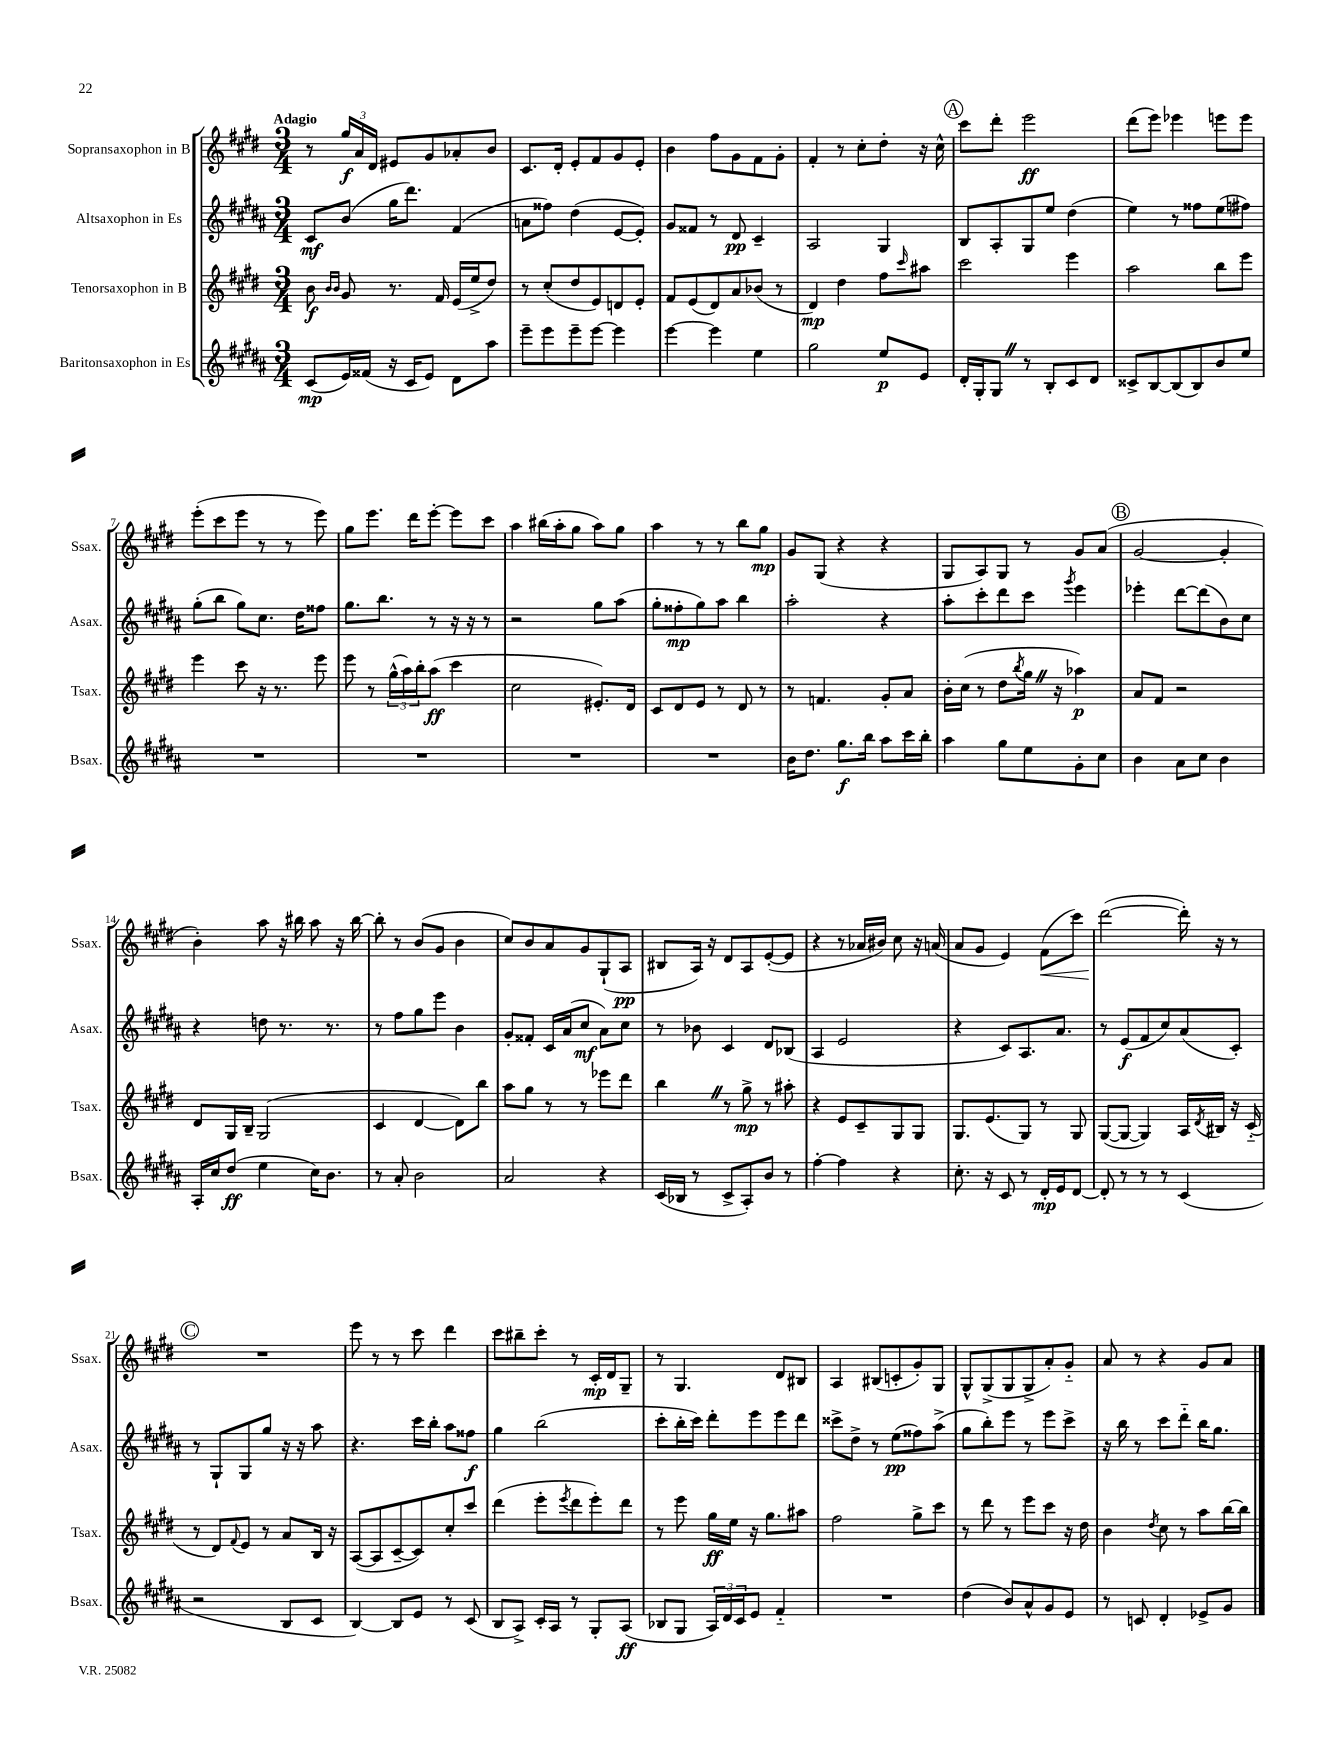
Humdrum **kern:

**kern	**dynam	**kern	**dynam	**kern	**dynam	**kern	**dynam
*part4	*part4	*part3	*part3	*part2	*part2	*part1	*part1
*staff4	*staff4	*staff3	*staff3	*staff2	*staff2	*staff1	*staff1
*I"Baritonsaxophon in Es	*	*I"Tenorsaxophon in B	*	*I"Altsaxophon in Es	*	*I"Sopransaxophon in B	*
*I'Bsax.	*	*I'Tsax.	*	*I'Asax.	*	*I'Ssax.	*
*clefG2	*	*clefG2	*	*clefG2	*	*clefG2	*
*k[f#c#g#d#a#]	*	*k[f#c#g#d#]	*	*k[f#c#g#d#a#]	*	*k[f#c#g#d#]	*
*M3/4	*	*M3/4	*	*M3/4	*	*M3/4	*
=1	=1	=1	=1	=1	=1	=1	=1
!	!	!	!	!	!	!LO:TX:a:B:t=Adagio	!
(8c#/L	mp	8b\	f	8c#/L	mf	8r	.
.	.	16qqb/LL	.	.	.	.	.
.	.	16qqb/JJ	.	.	.	.	.
16e/L)	.	8g#/	.	(8b/J	.	24gg#/LL	f
.	.	.	.	.	.	24a/	.
(16f##X/JJ	.	.	.	.	.	.	.
.	.	.	.	.	.	24d#/JJ	.
16r	.	8.r	.	16gg#\KL	.	8e#X/L	.
16c#/KL	.	.	.	8.ddd#\J)	.	.	.
8e/J)	.	.	.	.	.	8g#/	.
.	.	16f#/	.	.	.	.	.
8d#\L	.	(16e/LL	.	(4f#/	.	8a-X'/	.
.	.	16ee^/J	.	.	.	.	.
8aa#\J	.	8dd#/J)	.	.	.	8b/J	.
=2	=2	=2	=2	=2	=2	=2	=2
8eee~\L	.	8r	.	8an\L	.	8.c#/L	.
8eee\	.	(8cc#'/L	.	8ff##X\J)	.	.	.
.	.	.	.	.	.	16d#'/Jk	.
8eee~\	.	8dd#/	.	(4dd#\	.	8e'/L	.
[8eee\J	.	8e/)	.	.	.	8f#/	.
4eee\]	.	8dn/	.	[8e/L	.	8g#/	.
.	.	8e'/J	.	8e'/J])	.	8e'/J	.
=3	=3	=3	=3	=3	=3	=3	=3
[4eee\	.	8f#/L	.	8g#/L	.	4b\	.
.	.	(8e/	.	8f##X/J	.	.	.
4eee\]	.	8d#/)	.	8r	.	8ff#\L	.
.	.	8a/	.	8d#/	pp	8g#\	.
4ee\	.	(8b-X/J	.	4c#~/	.	8f#\	.
.	.	8r	.	.	.	8g#'\J	.
=4	=4	=4	=4	=4	=4	=4	=4
2gg#\	.	4d#/)	mp	2A#/	.	4f#'/	.
.	.	4dd#\	.	.	.	8r	.
.	.	.	.	.	.	8cc#'\L	.
8ee/L	p	8ff#\L	.	4G#/	.	8dd#'\J	.
.	.	16qqccc#/	.	.	.	.	.
8e/J	.	8aa#X\J	.	.	.	16r	.
.	.	.	.	.	.	16cc#^^\	.
!!LO:REH:place=s1:t=A
=5	=5	=5	=5	=5	=5	=5	=5
16d#'/LL	.	2ccc#\	.	8B/L	.	8ccc#\L	.
16G#'/J	.	.	.	.	.	.	.
8G#Z/J	.	.	.	8A#'/	.	8ddd#'\J	.
8r	.	.	.	8G#/	.	2eee\	ff
8B'/L	.	.	.	8ee/J	.	.	.
8c#/	.	4eee\	.	(4dd#\	.	.	.
8d#/J	.	.	.	.	.	.	.
=6	=6	=6	=6	=6	=6	=6	=6
8c##X^/L	.	2aa\	.	4ee\)	.	(8ddd#\L	.
[8B/	.	.	.	.	.	8eee\J)	.
(8B/]	.	.	.	8r	.	4eee-X\	.
8B/)	.	.	.	8ff##X\L	.	.	.
8b/	.	8bb\L	.	(8ee\	.	8eeen\L	.
8ee/J	.	8eee\J	.	8ff#X\J)	.	8eee\J	.
!!LO:LB:g=z
=7	=7	=7	=7	=7	=7	=7	=7
2.r	.	4eee\	.	(8gg#'\L	.	(8eee'\L	.
.	.	.	.	8bb\J	.	8ccc#\	.
.	.	8ccc#\	.	8gg#\L)	.	8eee\J	.
.	.	16r	.	8.cc#\J	.	8r	.
.	.	8.r	.	.	.	.	.
.	.	.	.	.	.	8r	.
.	.	.	.	16dd#\KL	.	.	.
.	.	8eee\	.	8ff##X\J	.	8eee\)	.
=8	=8	=8	=8	=8	=8	=8	=8
2.r	.	8eee\	.	8.gg#\L	.	8gg#\L	.
.	.	8r	.	.	.	8.eee\J	.
.	.	.	.	8.bb\J	.	.	.
.	.	(24gg#^^\LL	.	.	.	.	.
.	.	24aa\)	.	.	.	.	.
.	.	.	.	.	.	16ddd#\KL	.
.	.	24bb'\J	.	.	.	.	.
.	.	(8aa\J	ff	8r	.	[8eee'\J	.
.	.	4ccc#\	.	16r	.	8eee\L]	.
.	.	.	.	16r	.	.	.
.	.	.	.	8r	.	8ccc#\J	.
=9	=9	=9	=9	=9	=9	=9	=9
2.r	.	2cc#\	.	2r	.	4aa\	.
.	.	.	.	.	.	(16bb#X\LL	.
.	.	.	.	.	.	16aa'\J	.
.	.	.	.	.	.	8gg#\J	.
.	.	8.e#X'/L)	.	8gg#\L	.	8aa\L)	.
.	.	.	.	(8aa#\J	.	8gg#\J	.
.	.	16d#/Jk	.	.	.	.	.
=10	=10	=10	=10	=10	=10	=10	=10
2.r	.	8c#/L	.	8gg#'\L	.	4aa\	.
.	.	8d#/	.	8ff##X'\	mp	.	.
.	.	8e/J	.	8gg#\)	.	8r	.
.	.	8r	.	8aa#\J	.	8r	.
.	.	8d#/	.	4bb\	.	8bb\L	.
.	.	8r	.	.	.	8gg#\J	mp
=11	=11	=11	=11	=11	=11	=11	=11
16b\KL	.	8r	.	2aa#'\	.	8g#/L	.
8.dd#\J	.	.	.	.	.	.	.
.	.	4.fn/	.	.	.	(8G#/J	.
8.gg#\L	f	.	.	.	.	4r	.
16bb\Jk	.	.	.	.	.	.	.
8aa#\L	.	8g#'/L	.	4r	.	4r	.
16ccc#\L	.	8a/J	.	.	.	.	.
16bb'\JJ	.	.	.	.	.	.	.
=12	=12	=12	=12	=12	=12	=12	=12
4aa#\	.	16b'\LL	.	8aa#'\L	.	8G#/L	.
.	.	(16cc#\JJ	.	.	.	.	.
.	.	8r	.	8ccc#'\	.	8A/)	.
8gg#\L	.	8dd#\L	.	8ddd#\	.	8G#/J	.
.	.	8qbb/	.	.	.	.	.
8ee\	.	16gg#Z\Jk	.	8ccc#\J	.	8r	.
.	.	16r	.	.	.	.	.
.	.	.	.	8qggg#/	.	.	.
8g#'\	.	4aa-X\)	p	4eee\	.	8g#/L	.
8cc#\J	.	.	.	.	.	(8a/J	.
!!LO:REH:place=s1:t=B
=13	=13	=13	=13	=13	=13	=13	=13
4b\	.	8a/L	.	4eee-X'\	.	[2g#/	.
.	.	8f#/J	.	.	.	.	.
8a#\L	.	2r	.	[8ddd#\L	.	.	.
8cc#\J	.	.	.	(8ddd#\]	.	.	.
4b\	.	.	.	8b\)	.	4g#'/]	.
.	.	.	.	8cc#\J	.	.	.
!!LO:LB:g=z
=14	=14	=14	=14	=14	=14	=14	=14
16A#'/LL	.	8d#/L	.	4r	.	4b'\)	.
16cc#/J	.	.	.	.	.	.	.
(8dd#/J	ff	16G#/L	.	.	.	.	.
.	.	16B~/JJ	.	.	.	.	.
4ee\	.	(2G#/	.	8ddn\	.	8aa\	.
.	.	.	.	8.r	.	16r	.
.	.	.	.	.	.	16bb#X\	.
16cc#\KL)	.	.	.	.	.	8aa\	.
8.b\J	.	.	.	8.r	.	.	.
.	.	.	.	.	.	16r	.
.	.	.	.	.	.	[16bb#\	.
=15	=15	=15	=15	=15	=15	=15	=15
8r	.	4c#/	.	8r	.	8bb#'\]	.
8a#'/	.	.	.	8ff#\L	.	8r	.
2b\	.	[4d#/	.	8gg#\	.	(8b/L	.
.	.	.	.	8eee\J	.	8g#/J	.
.	.	8d#\L])	.	4b\	.	4b\	.
.	.	8bb\J	.	.	.	.	.
=16	=16	=16	=16	=16	=16	=16	=16
2a#/	.	8aa\L	.	8g#'/L	.	8cc#/L)	.
.	.	8gg#\J	.	8f##X'/J	.	8b/	.
.	.	8r	.	16c#/LL	.	8a/	.
.	.	.	.	(16a#/J	.	.	.
.	.	8r	.	8cc#/J	mf	8g#/	.
4r	.	8eee-X\L	.	8a#\L)	.	(8G#`/	.
.	.	8ddd#\J	.	8cc#\J	.	8A/J	pp
=17	=17	=17	=17	=17	=17	=17	=17
(16c#/LL	.	4bbZ\	.	8r	.	8B#X/L	.
16B-X/JJ	.	.	.	.	.	.	.
8r	.	.	.	8b-X\	.	16A/Jk)	.
.	.	.	.	.	.	16r	.
8c#^/L	.	8r	.	4c#/	.	8d#/L	.
8A#'/)	.	8gg#^\	mp	.	.	8A/	.
8b/J	.	8r	.	8d#/L	.	([8e'/	.
8r	.	8aa#X'\	.	(8B-X/J	.	8e/J]	.
=18	=18	=18	=18	=18	=18	=18	=18
[4ff#'\	.	4r	.	4A#/	.	4r	.
4ff#\]	.	8e/L	.	2e/	.	8r	.
.	.	8c#~/	.	.	.	16a-X/LL	.
.	.	.	.	.	.	16b#X/JJ)	.
4r	.	8G#/	.	.	.	8cc#\	.
.	.	8G#/J	.	.	.	16r	.
.	.	.	.	.	.	(16an/	.
=19	=19	=19	=19	=19	=19	=19	=19
8.cc#'\	.	8.G#/L	.	4r	.	8a/L	.
.	.	.	.	.	.	8g#/J	.
16r	.	(8.e/	.	.	.	.	.
8c#/	.	.	.	8c#/L)	.	4e/)	.
8r	.	8G#/J)	.	8.A#/	.	.	.
!	!	!	!	!	!	!	!LO:HP:b
16d#'/LL	mp	8r	.	.	.	(8f#\L	<
16e/J	.	.	.	8.a#/J	.	.	.
[8d#/J	.	8G#/	.	.	.	8ccc#\J)	.
=20	=20	=20	=20	=20	=20	=20	=20
8d#'/]	.	([8G#/L	.	8r	.	([2ddd#\	.
8r	.	8G#/J_	.	(8e/L	f	.	.
8r	.	4G#/])	.	8f#/	.	.	.
8r	.	.	.	8cc#/)	.	.	.
(4c#/	.	16A/LL	.	(8a#/	.	16ddd#'\])	[
.	.	8qd#/	.	.	.	.	.
.	.	16B#X/JJ	.	.	.	16r	.
.	.	16r	.	8c#'/J)	.	8r	.
.	.	(16c#/	.	.	.	.	.
!!LO:LB:g=z
!!LO:REH:place=s1:t=C
=21	=21	=21	=21	=21	=21	=21	=21
2r	.	8r	.	8r	.	2.r	.
.	.	8d#/L)	.	8G#`/L	.	.	.
.	.	8qqf#/	.	.	.	.	.
.	.	8e/J	.	8G#/	.	.	.
.	.	8r	.	8gg#/J	.	.	.
8B/L	.	8a/L	.	16r	.	.	.
.	.	.	.	16r	.	.	.
8c#/J	.	16B/Jk	.	8aa#\	.	.	.
.	.	16r	.	.	.	.	.
=22	=22	=22	=22	=22	=22	=22	=22
[4B/)	.	([8A/L	.	4.r	.	8eee\	.
.	.	8A/]	.	.	.	8r	.
8B/L]	.	[8c#~/	.	.	.	8r	.
8e/J	.	8c#/])	.	16ccc#\LL	.	8ccc#\	.
.	.	.	.	16bb'\JJ	.	.	.
8r	.	8cc#'/	.	8aa#\L	.	4ddd#\	.
(8c#/	.	8ccc#/J	.	8ff##X\J	f	.	.
=23	=23	=23	=23	=23	=23	=23	=23
8B/L	.	(4ddd#\	.	4gg#\	.	8ccc#\L	.
8A#^/J)	.	.	.	.	.	8bb#X~\	.
16c#'/LL	.	8eee'\L	.	(2bb\	.	8ccc#'\J	.
16A#/JJ	.	.	.	.	.	.	.
.	.	8qeee/	.	.	.	.	.
8r	.	8ddd#\	.	.	.	8r	.
8G#'/L	.	8eee'\)	.	.	.	16c#'/LL	mp
.	.	.	.	.	.	16d#/J	.
(8A#/J	ff	8ddd#\J	.	.	.	8G#~/J	.
=24	=24	=24	=24	=24	=24	=24	=24
8B-X/L	.	8r	.	8ccc#'\L	.	8r	.
8G#/J	.	8eee\	.	16bb'\L	.	4.G#/	.
.	.	.	.	16ccc#\JJ)	.	.	.
24A#/LL)	.	16gg#\LL	ff	8ddd#'\L	.	.	.
24d#/	.	.	.	.	.	.	.
.	.	16ee\JJ	.	.	.	.	.
24c#/J	.	.	.	.	.	.	.
8e/J	.	16r	.	8eee\	.	.	.
.	.	8.gg#\L	.	.	.	.	.
4f#/	.	.	.	8eee\	.	8d#/L	.
.	.	8aa#X\J	.	8ddd#\J	.	8B#X/J	.
=25	=25	=25	=25	=25	=25	=25	=25
2.r	.	2ff#\	.	8ccc##X^\L	.	4A/	.
.	.	.	.	8dd#^\J	.	.	.
.	.	.	.	8r	.	(8B#X/L	.
.	.	.	.	(8ee\L	pp	8cn'/	.
.	.	8gg#^\L	.	8ff##X\)	.	8g#'/)	.
.	.	8ccc#\J	.	(8aa#^\J	.	8G#/J	.
=26	=26	=26	=26	=26	=26	=26	=26
(4dd#\	.	8r	.	8gg#\L	.	8G#^^/L	.
.	.	8ddd#\	.	8bb'\)	.	(8G#^/	.
8b/L)	.	8r	.	8eee\J	.	8G#/	.
8a#^^/	.	8eee\L	.	8r	.	8G#^/	.
8g#/	.	8ccc#\J	.	8eee\L	.	8a'/)	.
8e/J	.	16r	.	8ccc#^\J	.	8g#/J	.
.	.	16dd#\	.	.	.	.	.
=27	=27	=27	=27	=27	=27	=27	=27
8r	.	4b\	.	16r	.	8a/	.
.	.	.	.	16bb\	.	.	.
8cn/	.	.	.	8r	.	8r	.
.	.	8qdd#/	.	.	.	.	.
4d#'/	.	8cc#\	.	8ccc#\L	.	4r	.
.	.	8r	.	8ddd#\J	.	.	.
8e-X^/L	.	8aa\L	.	16bb\KL	.	8g#/L	.
.	.	.	.	8.gg#\J	.	.	.
8g#/J	.	[16bb\L	.	.	.	8a/J	.
.	.	16bb\JJ]	.	.	.	.	.
==	==	==	==	==	==	==	==
*-	*-	*-	*-	*-	*-	*-	*-
